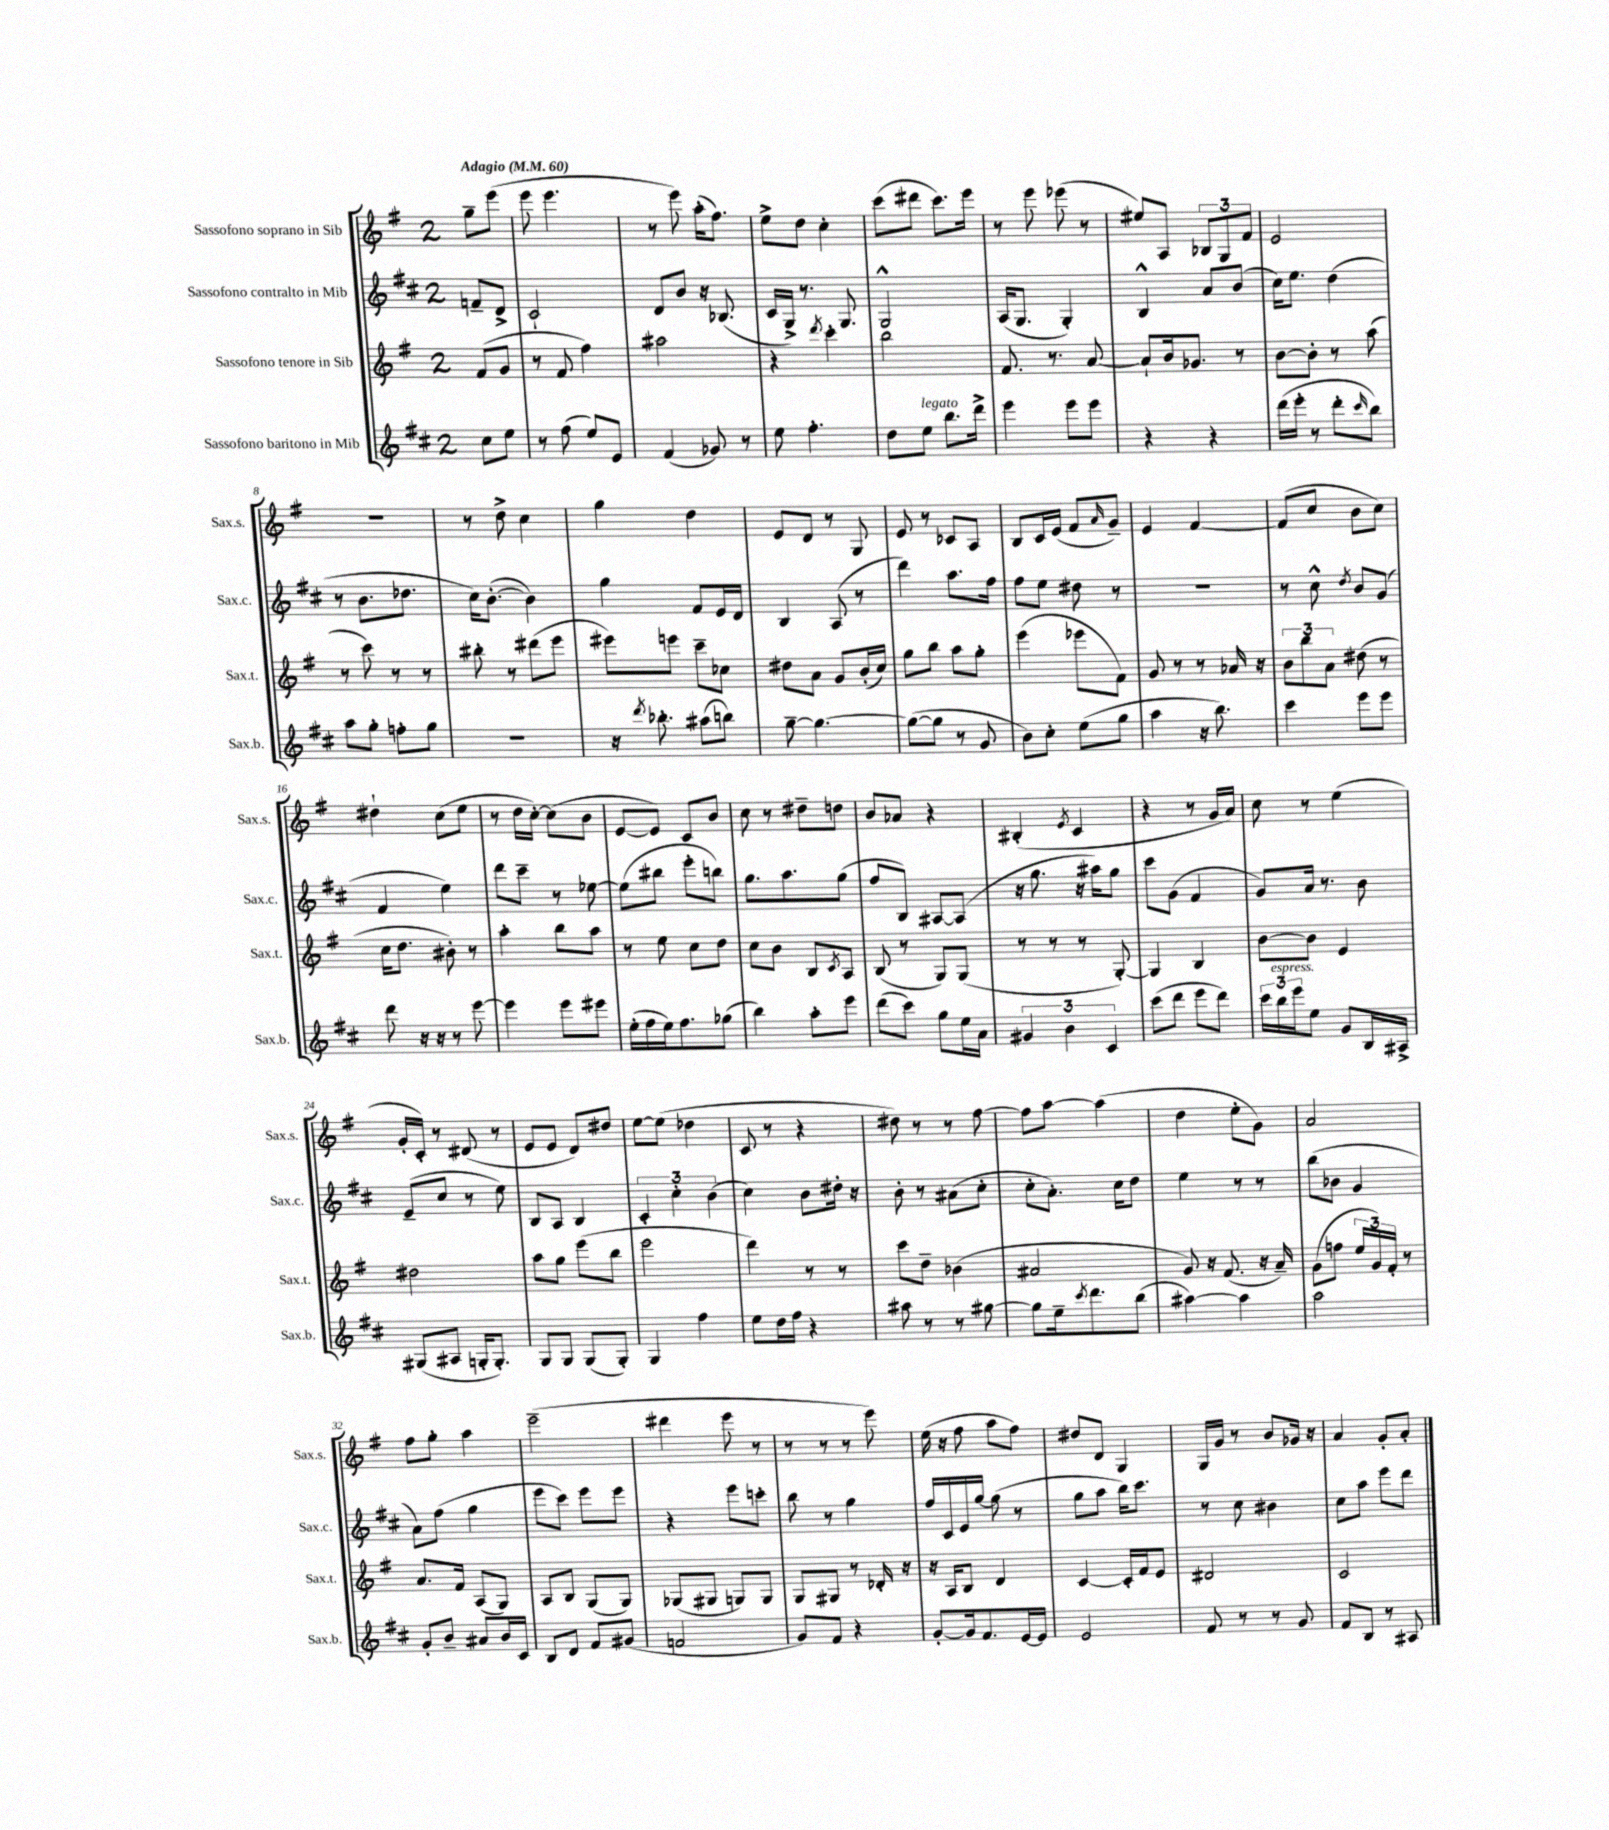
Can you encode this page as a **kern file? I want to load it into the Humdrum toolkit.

**kern	**kern	**kern	**kern
*staff4	*staff3	*staff2	*staff1
*clefG2	*clefG2	*clefG2	*clefG2
*k[f#c#]	*k[f#]	*k[f#c#]	*k[f#]
*M2/4	*M2/4	*M2/4	*M2/4
*MM60	*MM60	*MM60	*MM60
8cc#	(8f#	8f~	8gg~
8ee	8g	8d^	(8eee
=	=	=	=
8r	8r	2c#`	8eee
(8ff#	8f#	.	4.eee
8ee)	4ff#)	.	.
8e	.	.	.
=	=	=	=
(4f#	2aa#	8d	8r
.	.	8b	8eee)
8g-)	.	16r	(16aa'
.	.	(8.B-	8.ff#)
8r	.	.	.
=	=	=	=
8ee	4r	16c#	8ee^
.	.	16G^)	.
4.ff#'	.	8.r	8dd
.	8qddd	.	.
.	4ccc'	.	4cc'
.	.	8.G	.
=	=	=	=
8dd	2bb	2G^^	(8ccc
8ee	.	.	8ddd#
8.bb	.	.	8.ccc)
16ddd^	.	.	16eee
=	=	=	=
4eee	8.f#	(16A	8r
.	.	8.G	.
.	.	.	8eee
.	8.r	.	.
8eee	.	4G')	(8eee-
8eee	[8a	.	8r
=	=	=	=
4r	8a`]	4B^^	8ee#)
.	16b	.	8A
.	8.g-	.	.
4r	.	8a	12B-
.	.	.	12G
.	8r	(8b	.
.	.	.	12f#
=	=	=	=
(16ddd	[8b	16cc#)	2e
16eee'	.	8.ee	.
8r	8b']	.	.
8ddd'	8r	(4dd	.
16qqccc#	.	.	.
8bb)	(8aa	.	.
=	=	=	=
8aa	8r	8r	2r
8gg'	8ccc)	8.b	.
8ff'	8r	.	.
.	.	8.dd-	.
8gg	8r	.	.
=	=	=	=
2r	8bb#'	16cc#)	8r
.	.	([8.b'	.
.	8r	.	8dd^
.	(8ddd#	4b])	4cc
.	8eee	.	.
=	=	=	=
16r	8eee#)	4gg	4gg
8qddd	.	.	.
8.bb-'	.	.	.
.	8eee	.	.
(8aa#	8ccc~	8f#	4dd
8bb)	8cc-	16e	.
.	.	16d	.
=	=	=	=
[8gg~	8dd#	4B	8e
4.gg_	8a	.	8d
.	8g	(8A	8r
.	(16b'	8r	8G
.	16cc)	.	.
=	=	=	=
(8gg_	8gg	4ddd)	8e
8gg]	8bb	.	8r
8r	8aa	8.aa	8c-
8g	8gg'	.	8A
.	.	16ff#	.
=	=	=	=
8b)	(4eee	8ff#	8B
8cc#'	.	8ee	16c
.	.	.	(16e
(8ee	8eee-	8dd#	8f#
.	.	.	16qqa
8gg	8f#)	8r	8g~)
=	=	=	=
4aa	8g	2r	4e
.	8r	.	.
16r	8r	.	[4f#
8.bb)	.	.	.
.	16a-	.	.
.	16r	.	.
=	=	=	=
4ccc#	12b	8r	(8f#]
.	12bb	.	.
.	.	8cc#^^	8cc
.	12a	.	.
.	.	8qdd	.
8eee	(8dd#	8b	8b
8eee	8r	(8g	8cc)
=	=	=	=
8ddd	16cc	4f#	4dd#`
.	8.dd	.	.
16r	.	.	.
16r	.	.	.
8r	8b#')	4ee)	(8cc
[8eee	8r	.	8ee
=	=	=	=
4eee]	4aa'	8ddd	8r
.	.	8ccc#~	16dd
.	.	.	[16cc')
8eee	8bb	8r	(8cc]
8eee#	8aa	[8ee-	8b
=	=	=	=
(16ee'	8r	(8ee-]	[8e
16ff#	.	.	.
16ee)	8ee	8bb#	8e])
8.ff#	.	.	.
.	8cc	8eee'	8c
(8gg-	8dd	8bb)	8b
=	=	=	=
4bb)	8cc	8.gg	8cc
.	8b	.	8r
.	.	8.aa	.
8aa'	8B	.	8dd#~
.	8qc	.	.
8eee	8A	(8gg	8dd
=	=	=	=
(8ddd	(8B	8ff#	8b
8ccc#)	8r	8B)	8a-
8gg	8G)	[8A#	4r
16ee	(8G	(8A#]	.
16a	.	.	.
=	=	=	=
6g#	8r	16r	(4B#'
.	.	8.gg	.
.	8r	.	.
6b	.	.	.
.	.	.	8qe
.	8r	16r	4c
.	.	16aa#)	.
6c#	.	.	.
.	[8G')	8gg	.
=	=	=	=
(8ccc#	4G]	8ccc#	4r
8ddd	.	(8g	.
8eee	4B	4f#	8r
8ddd)	.	.	16g
.	.	.	16a)
=	=	=	=
24ccc#	[8b	8g)	8cc
24bb	.	.	.
24eee	.	.	.
8ee	8b]	16a	8r
.	.	8.r	.
8g	4e	.	(4ee
16B	.	8b	.
16A#^	.	.	.
=	=	=	=
(8G#	2dd#	(8e~	16g'
.	.	.	16c')
8A#	.	8cc#	8r
16G'	.	8r	(8d#
8.G')	.	.	.
.	.	8ee)	8r
=	=	=	=
8G	8aa	8B	8e
8G	8gg	8A	8e
(8G	(8eee	4B	8d)
8G')	8bb	.	8dd#
=	=	=	=
4G	2eee	6c#'	[8ee
.	.	.	(8ee]
.	.	6cc#'	.
4ff#	.	.	4dd-
.	.	(6b	.
=	=	=	=
8ee	4ddd)	4cc#)	8c
16dd	.	.	8r
16ff#	.	.	.
4r	8r	8b	4r
.	8r	16dd#'	.
.	.	16r	.
=	=	=	=
8aa#	8ccc	8b'	8dd#)
8r	8dd~	8r	8r
8r	(4b-	(8a#	8r
[8gg#	.	8cc#'	[8ff#
=	=	=	=
8gg#]	2a#	8cc#'	8ff#]
16ee~	.	8.a')	[8aa
8qccc#	.	.	.
8.ddd	.	.	.
.	.	.	(4aa]
.	.	16cc#	.
(8bb	.	8dd	.
=	=	=	=
[4aa#)	8g)	4ee	4dd
.	16r	.	.
.	(8.f#	.	.
4aa#]	.	8r	8ee'
.	16r	8r	8g)
.	16a~)	.	.
=	=	=	=
2aa	(8g	(8bb	2a
.	8ff	8b-	.
.	24ee	4g	.
.	24g)	.	.
.	24f#'	.	.
.	8r	.	.
=	=	=	=
8g'	8.a	8a)	8ff#
8b~	.	(8ff#	8gg'
.	16f#	.	.
8a#	(8A	4gg	4aa
16b	8G)	.	.
16c#	.	.	.
=	=	=	=
8B	8A	8eee	(2eee~
8d	8B	8ccc#)	.
8f#	(8G	8eee	.
(8g#	8G)	8eee	.
=	=	=	=
2f	(8G-	4r	4ddd#
.	8G#	.	.
.	8G)	8eee	8eee
.	8G	8ccc'	8r
=	=	=	=
8g)	8G	8bb	8r
8f#	8G#	8r	8r
4r	8r	4gg	8r
.	16d-'	.	8eee)
.	16r	.	.
=	=	=	=
[8g'	16r	16ff#	(16ee
.	16A	16c#	16r
16g]	8B	16e	8ff#
8.f#	.	[16gg	.
.	4d	(8gg]	8aa
[16e	.	8r	8ff#)
16e]	.	.	.
=	=	=	=
2e	[4c	8gg	8dd#
.	.	8aa	8d
.	16c']	16bb)	4G
.	16f#	8.ccc#	.
.	8e	.	.
=	=	=	=
8f#	2d#	8r	16G
.	.	.	16g
8r	.	8cc#	8r
8r	.	4b#	8b
8g	.	.	16g-
.	.	.	16r
=	=	=	=
8f#	2c	8cc#	4a
8B	.	8aa	.
8r	.	8eee	8g'
8A#	.	8ddd	8a'
==	==	==	==
*-	*-	*-	*-
